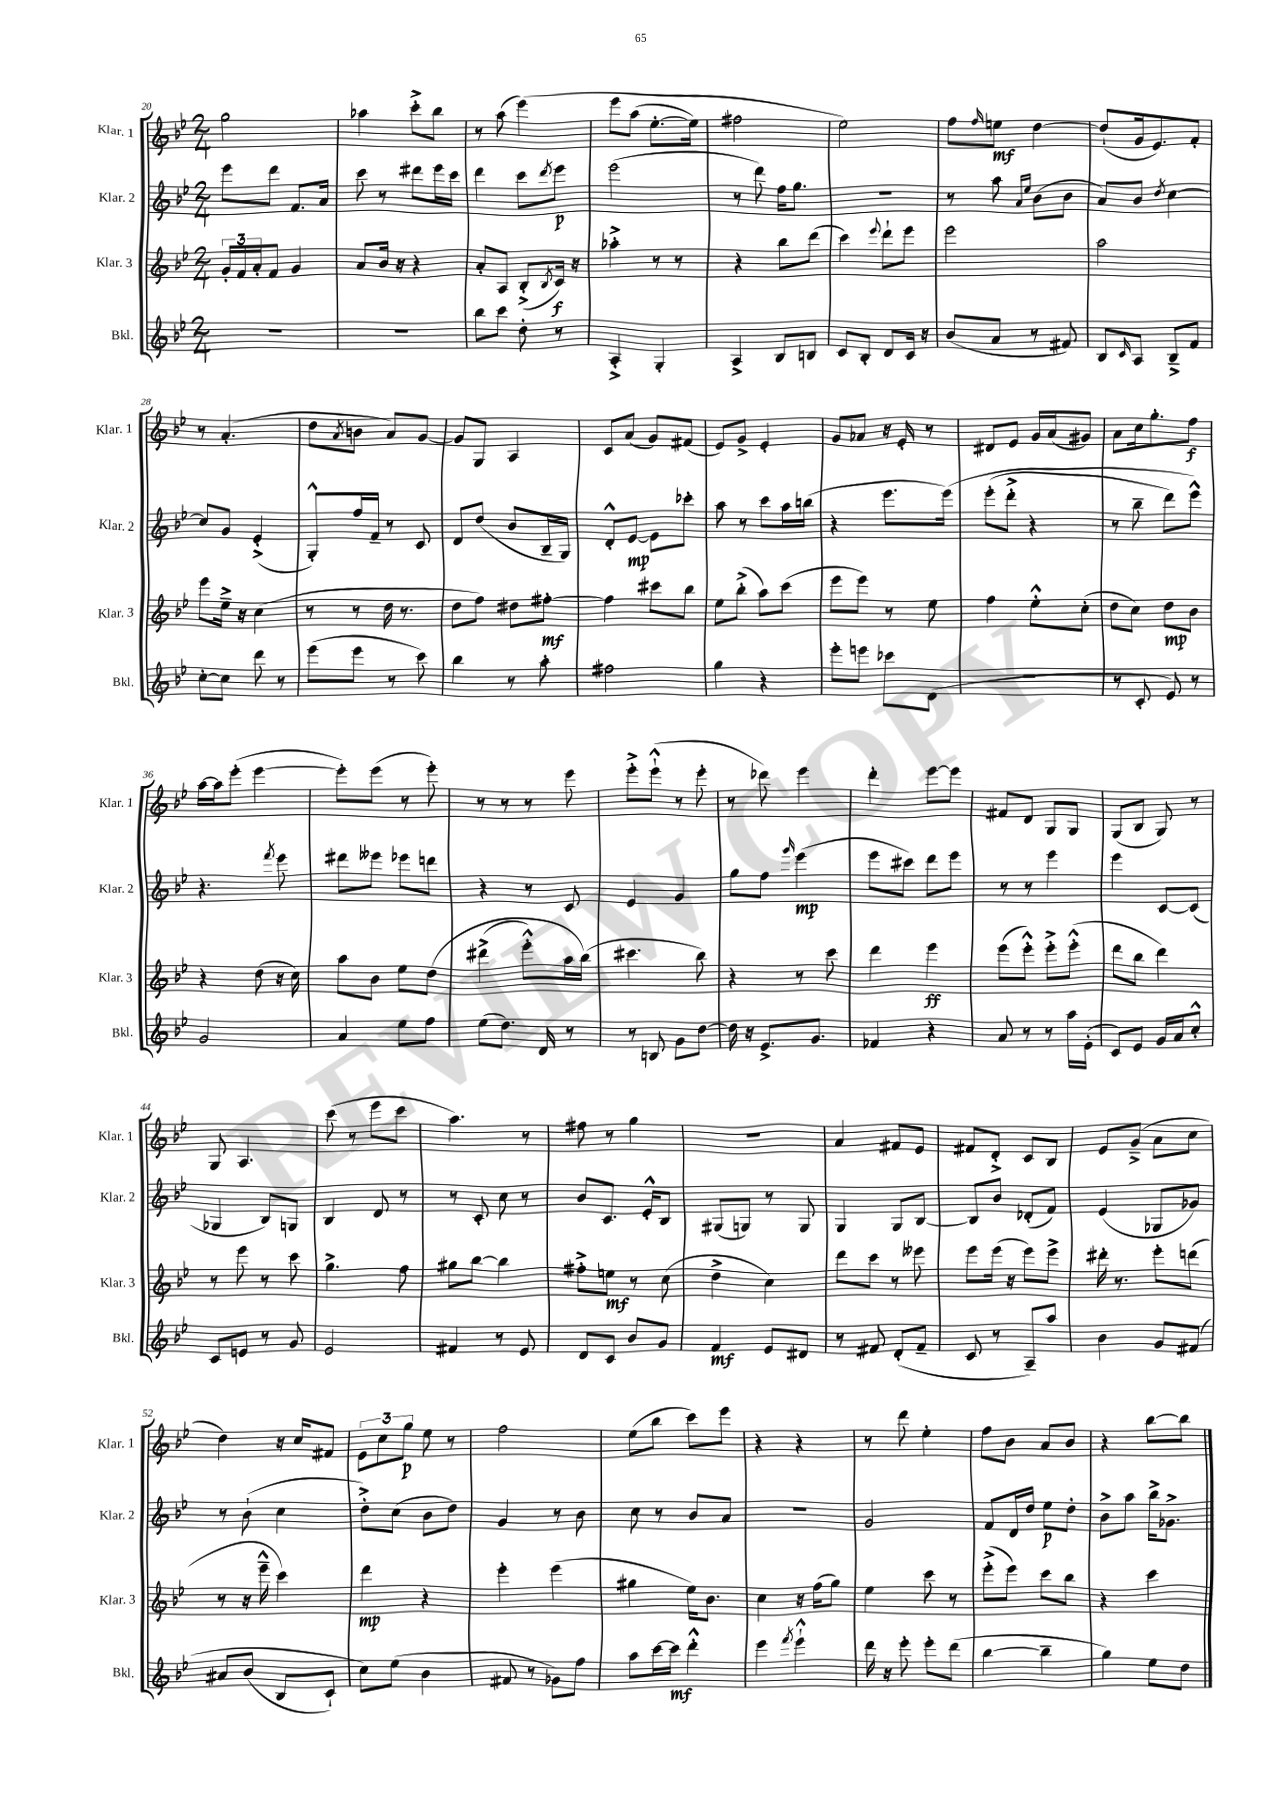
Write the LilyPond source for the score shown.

<<
\new StaffGroup <<
\new Staff = "s0" \with { instrumentName = "Klar. 1" shortInstrumentName = "Klar. 1" } {
    \clef treble \key bes \major \numericTimeSignature \time 2/4
    g''2 |
    aes''4 c'''8-.-> bes''8 |
    r8 a''8( ees'''4)\( |
    ees'''8 a''8( ees''8.~-. ees''16) |
    fis''2 |
    ees''2\) |
    f''8 \grace { f''16 } e''8\mf d''4~ |
    d''8-!( g'16 ees'8.) f'8-. |
    r8 a'4.-.( |
    d''8 \acciaccatura { a'8 } b'8 a'8) g'8~ |
    g'8 g8 a4 |
    c'8 a'8( g'8) fis'8( |
    ees'8) g'8-> ees'4-. |
    g'8 aes'8 r16 ees'16-. r8 |
    dis'8 ees'8 g'16 a'16( gis'8) |
    a'8 c''16 g''8.-. f''8\f |
    a''16~ a''16 ees'''8-.( ees'''4~ |
    ees'''8-.) ees'''8( r8 ees'''8-.) |
    r8 r8 r8 ees'''8 |
    ees'''8-.-> ees'''8-!-^( r8 ees'''8-. |
    r8 des'''8) ees'''4 |
    d'''4-. ees'''8~ ees'''8 |
    fis'8 d'8 g8 g8 |
    g8( bes8 g8) r8 |
    g8 a4. |
    c'''8( r8 ees'''8 c'''8 |
    a''4.) r8 |
    fis''8 r8 g''4 |
    r2 |
    a'4 fis'8 ees'8 |
    fis'8 d'8-.-> c'8 bes8 |
    ees'8 g'8--->( a'8 c''8 |
    d''4) r16 c''16 fis'8 |
    \tuplet 3/2 { ees'8 c''8 g''8\p } ees''8 r8 |
    f''2 |
    ees''8( bes''8 c'''8) ees'''8 |
    r4 r4 |
    r8 d'''8 ees''4-. |
    f''8 bes'8 a'8 bes'8 |
    r4 bes''8~ bes''8 \bar "|." |
}
\new Staff = "s1" \with { instrumentName = "Klar. 2" shortInstrumentName = "Klar. 2" } {
    \clef treble \key bes \major \numericTimeSignature \time 2/4
    ees'''8 d'''8 f'8. a'16 |
    c'''8 r8 dis'''8 ees'''16 c'''16 |
    d'''4 c'''8 \acciaccatura { d'''8 } ees'''8\p |
    ees'''2( |
    r8 d'''8) f''16 g''8. |
    R2 |
    r8 a''8 \grace { a'16 ees''16 } bes'8( bes'8 |
    a'8) bes'8 \acciaccatura { d''8 } c''4~ |
    c''8 g'8 ees'4-.->( |
    g8-.-^) f''16 f'16-- r8 c'8 |
    d'8 d''8( bes'8 bes16-- g16) |
    d'8-.-^ ees'8~\mp ees'8 ces'''8-. |
    a''8 r8 c'''8 a''16 b''16( |
    r4 ees'''8. ees'''16)\( |
    ees'''8-.( d'''8-.-> r4 |
    r8 bes''8-- d'''8) ees'''8-^\) |
    r4. \acciaccatura { f'''8 } ees'''8 |
    dis'''8 eeses'''8 ees'''8 d'''8 |
    r4 r8 c'8 |
    ees'4 g'4 |
    g''8 f''8 \grace { g'''16 } ees'''4\mp( |
    ees'''8 cis'''8) d'''8 ees'''8 |
    r8 r8 ees'''4 |
    ees'''4 c'8~ c'8( |
    ges4 bes8) g8 |
    bes4 d'8 r8 |
    r8 c'8-. c''8 r8 |
    bes'8 c'8. ees'16-.-^ bes8 |
    gis8( g8) r8 g8 |
    g4 g8 bes8~ |
    bes8 bes'8 des'8-.( f'8) |
    ees'4( ges8 ges'8) |
    r8 bes'8-!( c''4 |
    d''8-.->) c''8( bes'8 d''8) |
    g'4 r8 bes'8 |
    c''8 r8 bes'8 a'8 |
    R2 |
    g'2 |
    f'8 d'16 d''16 ees''8\p d''8-. |
    bes'8-> a''8 bes''16-> ges'8.-> \bar "|." |
}
\new Staff = "s2" \with { instrumentName = "Klar. 3" shortInstrumentName = "Klar. 3" } {
    \clef treble \key bes \major \numericTimeSignature \time 2/4
    \tuplet 3/2 { g'16-. f'16 a'16-. } f'8 g'4 |
    a'8 bes'16 r16 r4 |
    a'8-. a8 bes8-.->( \acciaccatura { bes8 } c'16\f) r16 |
    aes''4-.-> r8 r8 |
    r4 bes''8 d'''8( |
    c'''4) \appoggiatura { ees'''8 } d'''8-! ees'''8 |
    ees'''2 |
    a''2 |
    ees'''8 ees''16---> r16 c''4( |
    r8 r8 d''16 r8. |
    d''8 f''8) dis''8 fis''8~-.\mf |
    fis''4 cis'''8 bes''8 |
    ees''8 bes''8-.->( a''8) c'''8( |
    ees'''8 ees'''8) r8 ees''8 |
    f''4 ees''8-.-^ c''8-.( |
    d''8 c''8) d''8\mp bes'8 |
    r4 d''8( r16 c''16) |
    a''8 bes'8 ees''8 d''8\( |
    dis'''4->( ees'''8-.-^) a''16 bes''16(\) |
    cis'''4. bes''8) |
    r4 r8 c'''8 |
    d'''4 ees'''4\ff |
    ees'''8( ees'''8-.-^) ees'''8-.-> ees'''8-.-^( |
    d'''8 bes''8 d'''4) |
    r8 ees'''8 r8 c'''8 |
    g''4.-> f''8 |
    gis''8 bes''8~ bes''4 |
    fis''8-.-> e''8\mf r8 c''8( |
    d''4-> c''4) |
    d'''8 c'''8 r8 eeses'''8 |
    ees'''8 ees'''16( r16 ees'''8) ees'''8-> |
    dis'''16-. r8. ees'''8-. d'''8( |
    r8 r16 ees'''16---^ c'''4) |
    d'''4\mp r4 |
    ees'''4-. ees'''4( |
    gis''4 ees''16) bes'8. |
    c''4 r16 f''16( g''8) |
    ees''4 c'''8 r8 |
    ees'''8-.->( ees'''8) c'''8 bes''8 |
    r4 c'''4 \bar "|." |
}
\new Staff = "s3" \with { instrumentName = "Bkl." shortInstrumentName = "Bkl." } {
    \clef treble \key bes \major \numericTimeSignature \time 2/4
    R2 |
    R2 |
    bes''8 c'''8 d''8-. r8 |
    a4-.-> g4-. |
    a4-> bes8 b8 |
    c'8 bes8-. d'8 c'16 r16 |
    bes'8( a'8 r8 fis'8) |
    bes8 \grace { c'16 } a8 bes8---> f'8 |
    c''8~-. c''8 d'''8 r8 |
    ees'''8( ees'''8 r8 c'''8) |
    bes''4 r8 a''8-. |
    fis''2 |
    g''4 r4 |
    ees'''8-. e'''8 ces'''8 d'8( |
    r2 |
    r8 c'8-. ees'8) r8 |
    g'2 |
    a'4 ees''8 f''8 |
    ees''8( d''8.) d'16 r8 |
    r8 b8 g'8 d''8~ |
    d''16 r16 ees'8.-> g'8. |
    fes'4 r4 |
    a'8 r8 r8 a''16 ees'16-.( |
    c'8) ees'8 g'16 a'16 c''8-.-^ |
    c'8 e'8 r8 g'8 |
    ees'2 |
    fis'4 r8 ees'8 |
    d'8 c'8 bes'8 g'8 |
    f'4\mf ees'8 dis'8 |
    r8 fis'8 d'8-.( fis'8-- |
    c'8 r8 a8--) a''8 |
    bes'4 g'8 fis'8\( |
    ais'8 bes'8( bes8 c'8-!) |
    c''8\) ees''8( bes'4 |
    fis'8 r8 ges'8) f''8 |
    a''8 c'''16~ c'''16\mf d'''4-.-^ |
    ees'''4 \acciaccatura { f'''8 } ees'''4-!-^ |
    d'''16 r16 ees'''8-. ees'''8-. d'''8( |
    bes''4~ bes''4-- |
    g''4) ees''8 d''8 \bar "|." |
}
>>
>>
\layout { \context { \Score currentBarNumber = #20 } }
